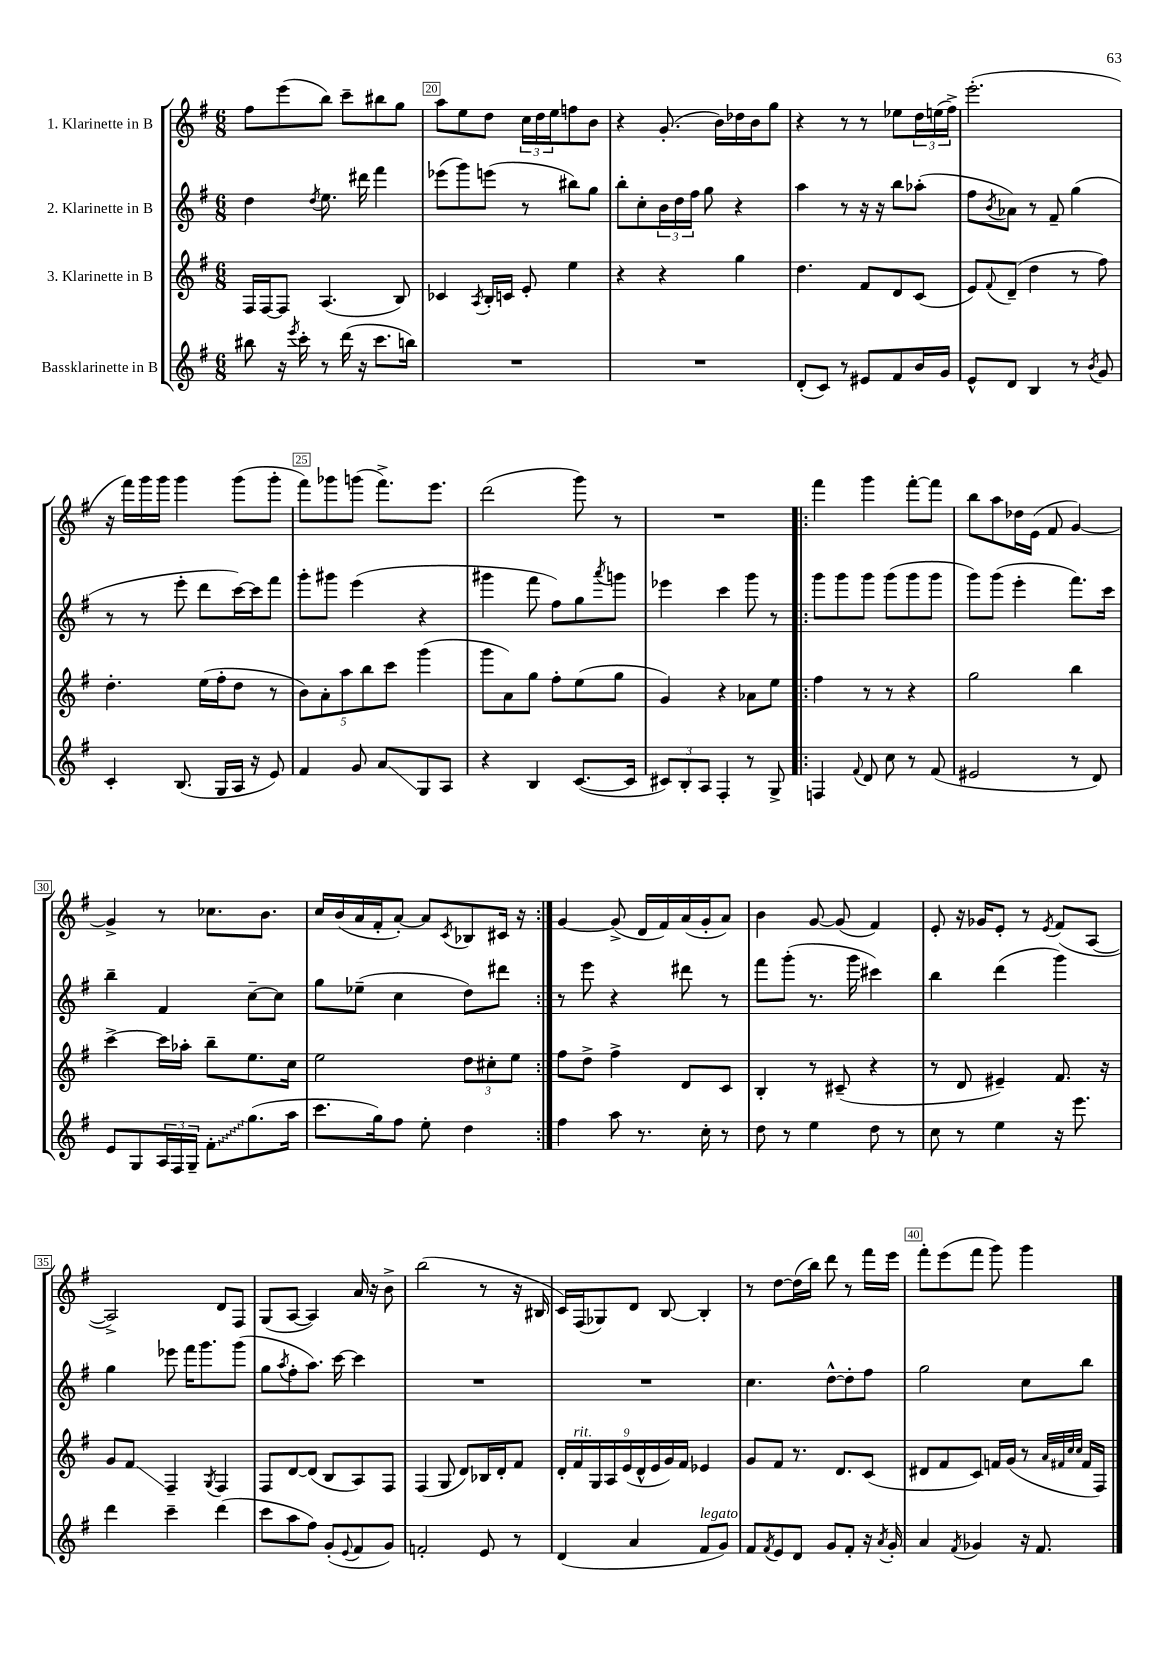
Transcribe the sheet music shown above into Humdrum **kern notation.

**kern	**kern	**kern	**kern
*staff4	*staff3	*staff2	*staff1
*clefG2	*clefG2	*clefG2	*clefG2
*k[f#]	*k[f#]	*k[f#]	*k[f#]
*M6/8	*M6/8	*M6/8	*M6/8
8bb#	16F#	4dd	8ff#
.	[16F#	.	.
16r	8F#]	.	(8eee
8qeee	.	.	.
16ccc'	.	.	.
.	.	8qdd	.
8r	(4.A	8.ee	8bb)
(16ddd	.	.	8ccc~
16r	.	16ddd#	.
8.ccc	.	4fff#	8bb#
.	8B)	.	8gg
16bb)	.	.	.
=	=	=	=
2.r	4c-	(8eee-	8aa
.	.	8ggg)	8ee
.	8qA	.	.
.	16B'	(8eee	8dd
.	16c	.	.
.	8e'	8r	24cc
.	.	.	24dd
.	.	.	24ee
.	4ee	8bb#)	8ff
.	.	8gg	8b
=	=	=	=
2.r	4r	8bb'	4r
.	.	8cc'	.
.	4r	24b	(8.g'
.	.	24dd	.
.	.	24ff#	.
.	.	8gg	.
.	.	.	16b)
.	4gg	4r	16dd-
.	.	.	16b
.	.	.	8gg
=	=	=	=
(8d'	4.dd	4aa	4r
8c)	.	.	.
8r	.	8r	8r
8e#	8f#	16r	8r
.	.	16r	.
8f#	8d	8bb	8ee-
16b	(8c	(8aa-'	24dd
.	.	.	(24ee
16g	.	.	.
.	.	.	24ff#^)
=	=	=	=
8e^^	8e)	8ff#	(2.eee'
.	8qqf#	8qb	.
8d	(8d~	8a-)	.
4B	4dd	8r	.
.	.	8f#~	.
8r	8r	(4gg	.
8qb	.	.	.
8g	8ff#)	.	.
=	=	=	=
4c'	4.dd'	8r	16r
.	.	.	16fff#)
.	.	8r	16ggg
.	.	.	16ggg
(8.B	.	8eee'	4ggg
.	(16ee	8ddd	.
16G	16ff#'	.	.
16A	8dd	[16ccc)	(8ggg
16r	.	16ccc]	.
8e)	8r	8fff#	8ggg'
=	=	=	=
4f#	10b)	8ggg'	8fff#)
.	10a'	.	.
.	.	8ggg#	8ggg-
.	10aa	.	.
8g	.	(4eee	(8ggg
.	10bb	.	.
8a	.	.	8.fff#^)
.	10ccc	.	.
8G	(4ggg	4r	.
.	.	.	8.eee
8A	.	.	.
=	=	=	=
4r	8ggg	4ggg#	(2ddd
.	8a)	.	.
4B	8gg	8fff#	.
.	8ff#'	8ff#)	.
([8.c	(8ee	8gg	8ggg)
.	.	8qaaa	.
.	8gg	8ggg	8r
16c]	.	.	.
=	=	=	=
12c#)	4g)	4eee-	2.r
12B'	.	.	.
12A	.	.	.
4F#'	4r	4ccc	.
8r	8a-	8ggg	.
8G^	8ee	8r	.
=!|:	=!|:	=!|:	=!|:
4F	4ff#	8ggg	4fff#
.	.	8ggg	.
8qqf#	.	.	.
8d	8r	8ggg	4ggg
8cc	8r	(8ggg	.
8r	4r	8ggg	[8fff#'
(8f#	.	8ggg	8fff#]
=	=	=	=
2e#	2gg	8ggg)	8bb
.	.	(8ggg	8aa
.	.	4eee'	16dd-
.	.	.	(16e
.	.	.	8f#
8r	4bb	8.fff#)	[4g)
8d)	.	.	.
.	.	16ccc	.
=	=	=	=
8e	[4ccc^	4bb~	4g^]
8G	.	.	.
24A	16ccc]	4f#	8r
24F#	.	.	.
.	16aa-'	.	.
24G~	.	.	.
8f#'	8bb~	.	8.cc-
(8.gg	8.ee	[8cc~	.
.	.	.	8.b
.	.	8cc]	.
16aa	16cc	.	.
=	=	=	=
8.ccc	2ee	8gg	16cc
.	.	.	(16b
.	.	(8ee-~	16a
16gg)	.	.	16f#'
8ff#	.	4cc	[8a')
8ee'	.	.	8a]
.	.	.	8qc
4dd	12dd	8dd)	8B-
.	12cc#'	.	.
.	.	8ddd#	16c#
.	12ee	.	.
.	.	.	16r
=:|!	=:|!	=:|!	=:|!
4ff#	8ff#	8r	[4g
.	8dd^	8eee	.
8aa	4ff#^	4r	(8g^]
8.r	.	.	16d
.	.	.	16f#)
.	8d	8ddd#	(16a
16cc'	.	.	16g'
8r	8c	8r	8a)
=	=	=	=
8dd	4B'	8fff#	4b
8r	.	(8ggg'	.
4ee	8r	8.r	[8g
.	(8c#~	.	(8g]
.	.	16ggg	.
8dd	4r	4ccc#)	4f#)
8r	.	.	.
=	=	=	=
8cc	8r	4bb	8e'
8r	8d	.	16r
.	.	.	16g-
4ee	4e#~)	(4ddd	8e'
.	.	.	8r
.	.	.	8qe
16r	8.f#	4ggg)	(8f#
8.eee	.	.	.
.	.	.	[8A
.	16r	.	.
=	=	=	=
4ddd	8g	4gg	2A^])
.	8f#	.	.
4ccc~	4F#~	8eee-	.
.	.	16fff#	.
.	.	8.ggg	.
.	8qG	.	.
(4ddd	4F#	.	8d
.	.	(8ggg	8F#
=	=	=	=
8ccc	8F#	8gg	(8G
.	.	8qaa	.
8aa	[8d	8ff#'	[8A
8ff#)	(8d]	8.aa)	4A])
(8g'	8B	.	.
.	.	[16ccc	.
8qqe	.	.	.
8f#	8A)	4ccc]	16a
.	.	.	16r
8g)	8F#	.	8b^
=	=	=	=
2f'	(4F#	2.r	(2bb
.	8G	.	.
.	8d)	.	.
8e	16B-	.	8r
.	16d'	.	.
8r	8f#	.	16r
.	.	.	16B#
=	=	=	=
(4d	18d'	2.r	16c)
.	18f#	.	.
.	.	.	(16F#
.	18G	.	.
.	.	.	8G-)
.	18A	.	.
.	(18e	.	.
4a	.	.	8d
.	18d^^	.	.
.	18e	.	.
.	.	.	[8B
.	18g)	.	.
.	18f#	.	.
8f#	4e-	.	4B']
8g)	.	.	.
=	=	=	=
8f#	8g	4.cc	8r
8qf#	.	.	.
8e	8f#	.	[8dd
8d	8.r	.	(16dd]
.	.	.	16bb)
8g	.	[8dd^^	8ddd
.	8.d	.	.
8f#'	.	8dd']	8r
16r	(8c	8ff#	16fff#
8qa	.	.	.
16g'	.	.	16eee
=	=	=	=
4a	8d#	2gg	8fff#'
.	8f#	.	(8eee
8qf#	.	.	.
4g-	8c)	.	8fff#
.	16f	.	8ggg)
.	(16g	.	.
16r	8r	8cc	4ggg
8.f#	.	.	.
.	32qqa	.	.
.	32qqf#	.	.
.	32qqcc	.	.
.	32qqcc	.	.
.	16f#	8bb	.
.	16F#)	.	.
==	==	==	==
*-	*-	*-	*-
